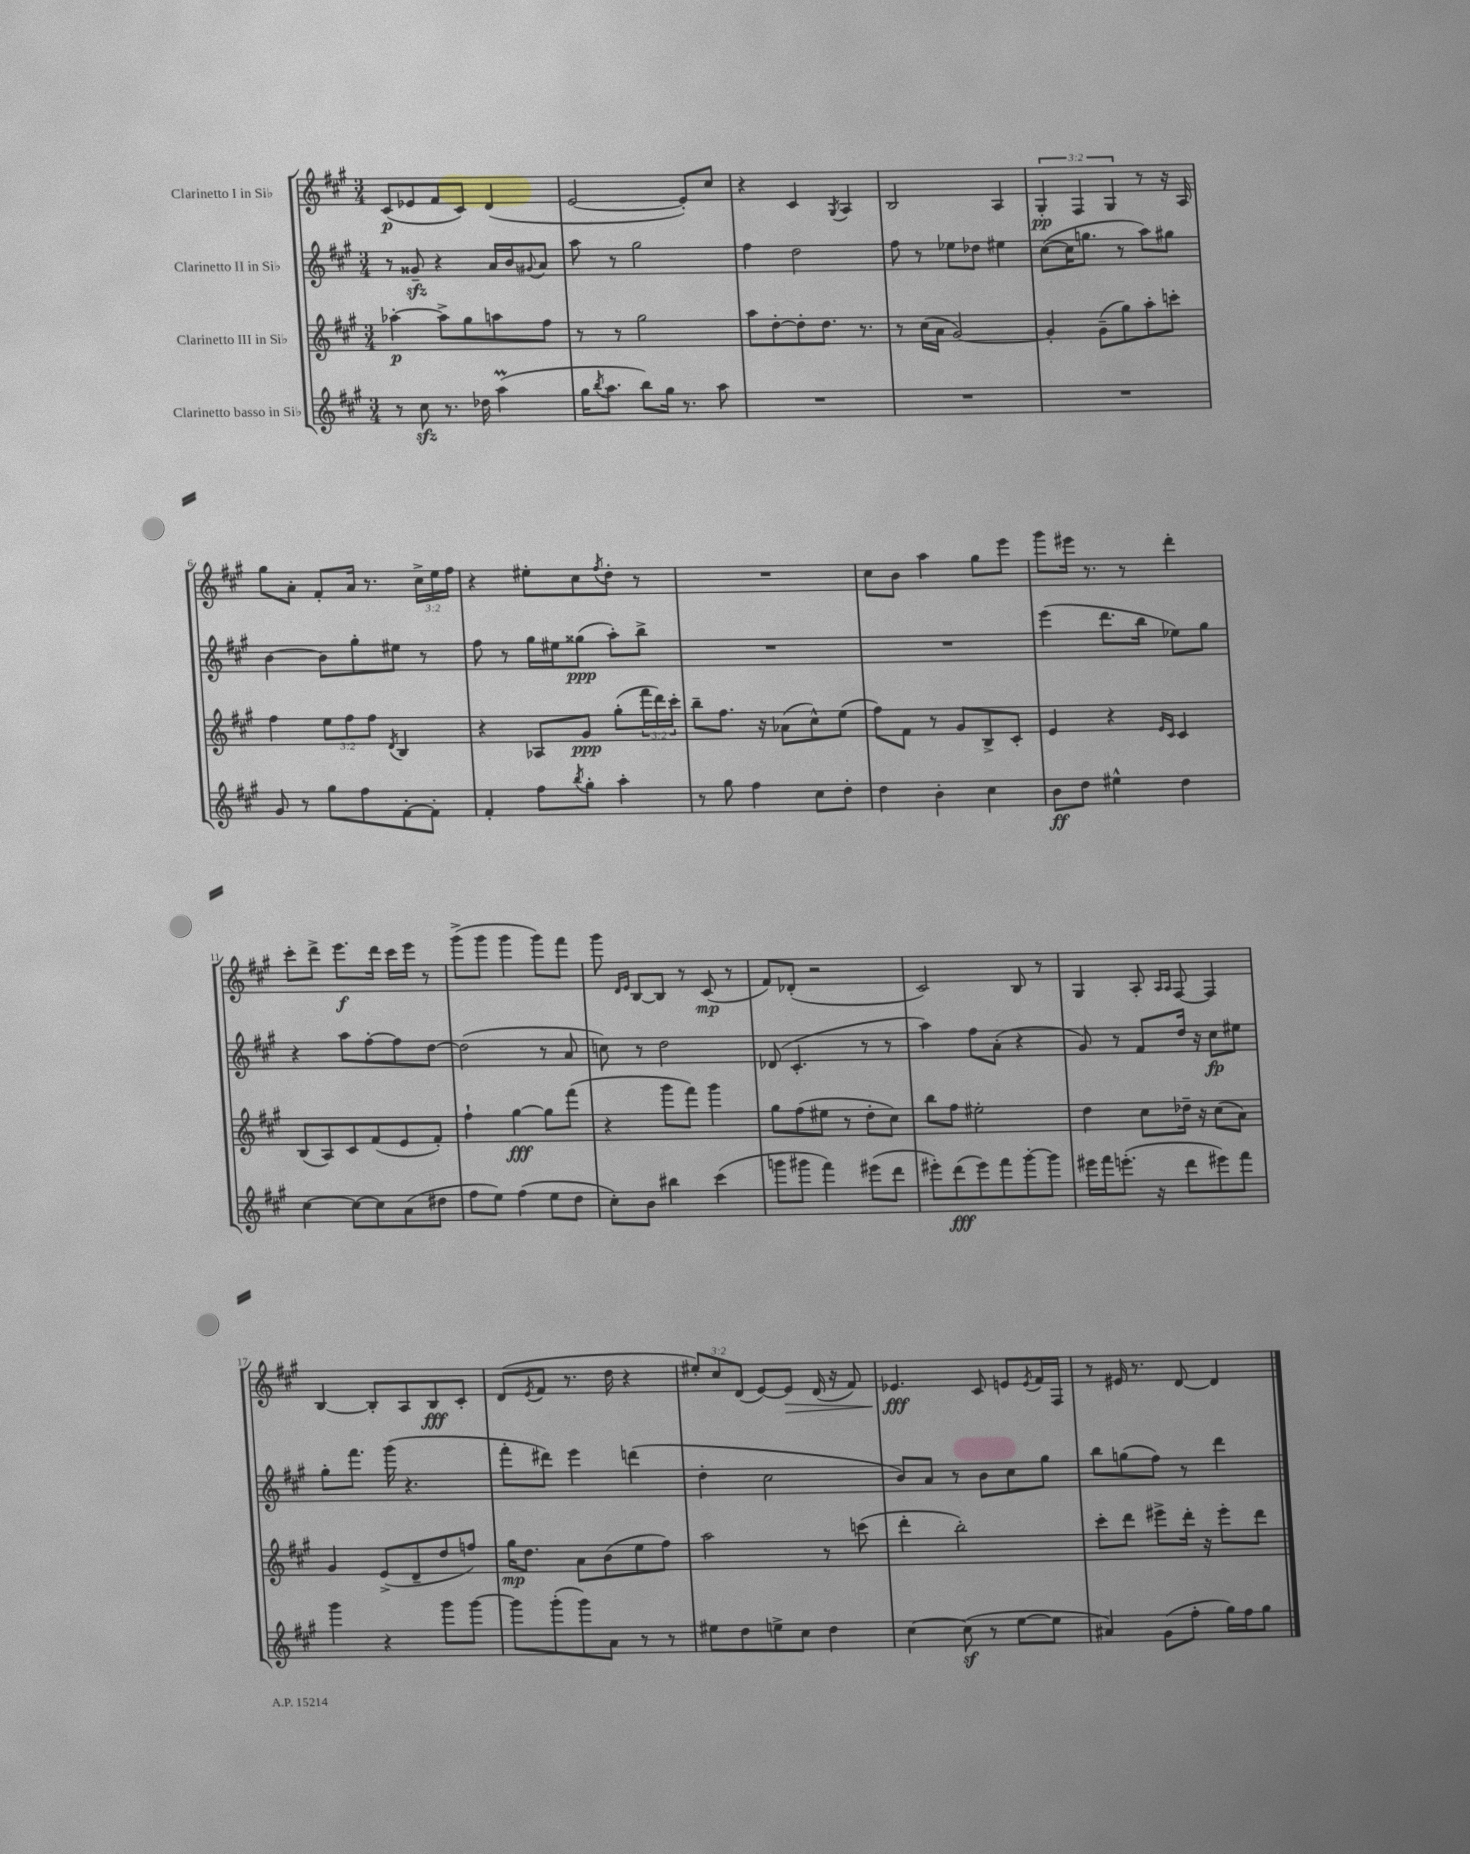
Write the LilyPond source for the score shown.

<<
\new StaffGroup <<
\new Staff = "s0" \with { instrumentName = "Clarinetto I in Sib" } {
    \clef treble \key a \major \numericTimeSignature \time 3/4 \override Staff.TupletNumber.text = #tuplet-number::calc-fraction-text
    cis'8\p( ees'8 fis'8 cis'8) d'4( |
    e'2~ e'8-.) cis''8 |
    r4 cis'4 \acciaccatura { gis8 } a4 |
    b2 a4 |
    \tuplet 3/2 { gis4-.\pp fis4 gis4 } r8 r16 a16 |
    gis''8 a'8-. fis'8-. a'16 r8. \tuplet 3/2 { cis''16-> e''16 fis''16 } |
    r4 eis''8-. cis''8 \acciaccatura { fis''8 } d''8-. r8 |
    R2. |
    cis''8 b'8 a''4 gis''8 e'''8 |
    gis'''8 eis'''16 r8. r8 d'''4-. |
    cis'''8-. d'''8-> e'''8.\f d'''16 cis'''16 e'''16 r8 |
    gis'''8->( gis'''8 gis'''4 gis'''8) fis'''8 |
    gis'''8 \grace { d'16 e'16 } b8~ b8 r8 cis'8\mp( r8 |
    fis'8) des'8-.( r2 |
    cis'2) b8 r8 |
    gis4 a8-. \grace { a16 a16 } fis8~ fis4 |
    b4~ b8-. a8 b8\fff cis'8-. |
    d'8( \acciaccatura { e'8 } fis'8 r8. d''16 r4 |
    \tuplet 3/2 { eis''8-.) cis''8 d'8( } e'8~) e'8\> d'16( r16 fis'8) |
    ees'4.\fff\! cis'8 e'8 \acciaccatura { e'8 } fis'16 fis16 |
    r8 eis'16 r8. d'8~ d'4 \bar "|." |
}
\new Staff = "s1" \with { instrumentName = "Clarinetto II in Sib" } {
    \clef treble \key a \major \numericTimeSignature \time 3/4
    r8 gisis'8--\sfz r4 a'16 b'16 \appoggiatura { gis'8 } a'8 |
    a''8 r8 gis''2 |
    fis''4 d''2 |
    fis''8 r8 ees''8 des''8 eis''4 |
    cis''8~( cis''16 g''8. r8 a''8) gis''8 |
    b'4~ b'8 gis''8-. eis''8 r8 |
    fis''8 r8 gis''16 eis''16 gisis''8\ppp( a''8-.) b''8-> |
    R2. |
    R2. |
    e'''4( d'''8. b''16 ees''8) gis''8 |
    r4 a''8 fis''8~-. fis''8 d''8~ |
    d''2( r8 a'8 |
    c''8) r8 d''2 |
    des'8( cis'4.-. r8 r8 |
    a''4) fis''8 a'8-.( r4 |
    gis'8) r8 fis'8 d''16 r16 cis''8\fp eis''8 |
    gis''8-. fis'''8. gis'''16( r4. |
    fis'''8-. dis'''8) e'''4 d'''4( |
    d''4-. cis''2 |
    b'8) a'8 r8 b'8 cis''8 gis''8 |
    b''8 g''8( fis''8) r8 d'''4 \bar "|." |
}
\new Staff = "s2" \with { instrumentName = "Clarinetto III in Sib" } {
    \clef treble \key a \major \numericTimeSignature \time 3/4 \override Staff.TupletNumber.text = #tuplet-number::calc-fraction-text
    aes''4~-.\p aes''8-> gis''8 a''8 fis''8 |
    r8 r8 gis''2 |
    a''8 d''8~-. d''8-. d''8. r8. |
    r8 cis''16( a'16 gis'2~) |
    gis'4-. gis'8--( gis''8) a''8-. c'''8-. |
    fis''4 \tuplet 3/2 { e''8 fis''8 fis''8 } \acciaccatura { d'8 } b4 |
    r4 aes8 gis'8\ppp gis''8-.( \tuplet 3/2 { fis'''16 d'''16) cis'''16-. } |
    b''8-- fis''8. r16 aes'8( cis''8-^) e''8( |
    fis''8) fis'8 r8 gis'8 b8-> cis'8-. |
    e'4 r4 \grace { e'16 cis'16 } cis'4 |
    b8( a8) cis'8 fis'8( e'8 fis'8-.) |
    fis''4-! gis''4~\fff gis''8 fis'''8( |
    r4 gis'''8 fis'''8) gis'''4 |
    gis''8 fis''8( eis''8 r8 d''8-. cis''8) |
    b''8 fis''8 eis''2-. |
    d''4 cis''8 des''16-- r16 cis''8( a'8) |
    gis'4 e'8->( d'8-- d''8 f''8) |
    gis''16\mp d''8. a'8 b'8( e''8 fis''8) |
    a''2 r8 c'''8( |
    d'''4-. b''2-.) |
    cis'''8-. d'''8 eis'''8-> d'''16-. r16 eis'''8-. d'''8 \bar "|." |
}
\new Staff = "s3" \with { instrumentName = "Clarinetto basso in Sib" } {
    \clef treble \key a \major \numericTimeSignature \time 3/4
    r8 cis''8\sfz r8. des''16 a''4\prall( |
    gis''16 \acciaccatura { b''8 } a''8. b''8) gis''16 r8. a''8 |
    R2. |
    R2. |
    R2. |
    gis'8 r8 gis''8 fis''8 fis'8~-. fis'8-. |
    fis'4-. fis''8 \acciaccatura { b''8 } gis''8-. a''4-. |
    r8 gis''8 fis''4 cis''8 d''8-. |
    d''4 b'4-. cis''4 |
    b'8\ff d''8 eis''4-^ d''4 |
    cis''4~ cis''8~ cis''8 a'8( dis''8 |
    fis''8 e''8) fis''4( e''8 d''8 |
    cis''8-.) b'8 bis''4 cis'''4( |
    g'''8 gis'''8 fis'''4) eis'''8( d'''8 |
    eis'''8-.) d'''8\fff( eis'''8) fis'''8 gis'''8~-. gis'''8 |
    eis'''16 fis'''16 e'''8.-.( r16 d'''8 eis'''8) fis'''8 |
    gis'''4 r4 gis'''8 gis'''8~ |
    gis'''8 gis'''8-.( gis'''8) a'8 r8 r8 |
    eis''8 d''8 e''8-> cis''8 d''4 |
    cis''4~ cis''8\sf( r8 e''8~ e''8 |
    ais'4) gis'8( fis''8-. gis''16) fis''16 gis''8 \bar "|." |
}
>>
>>
